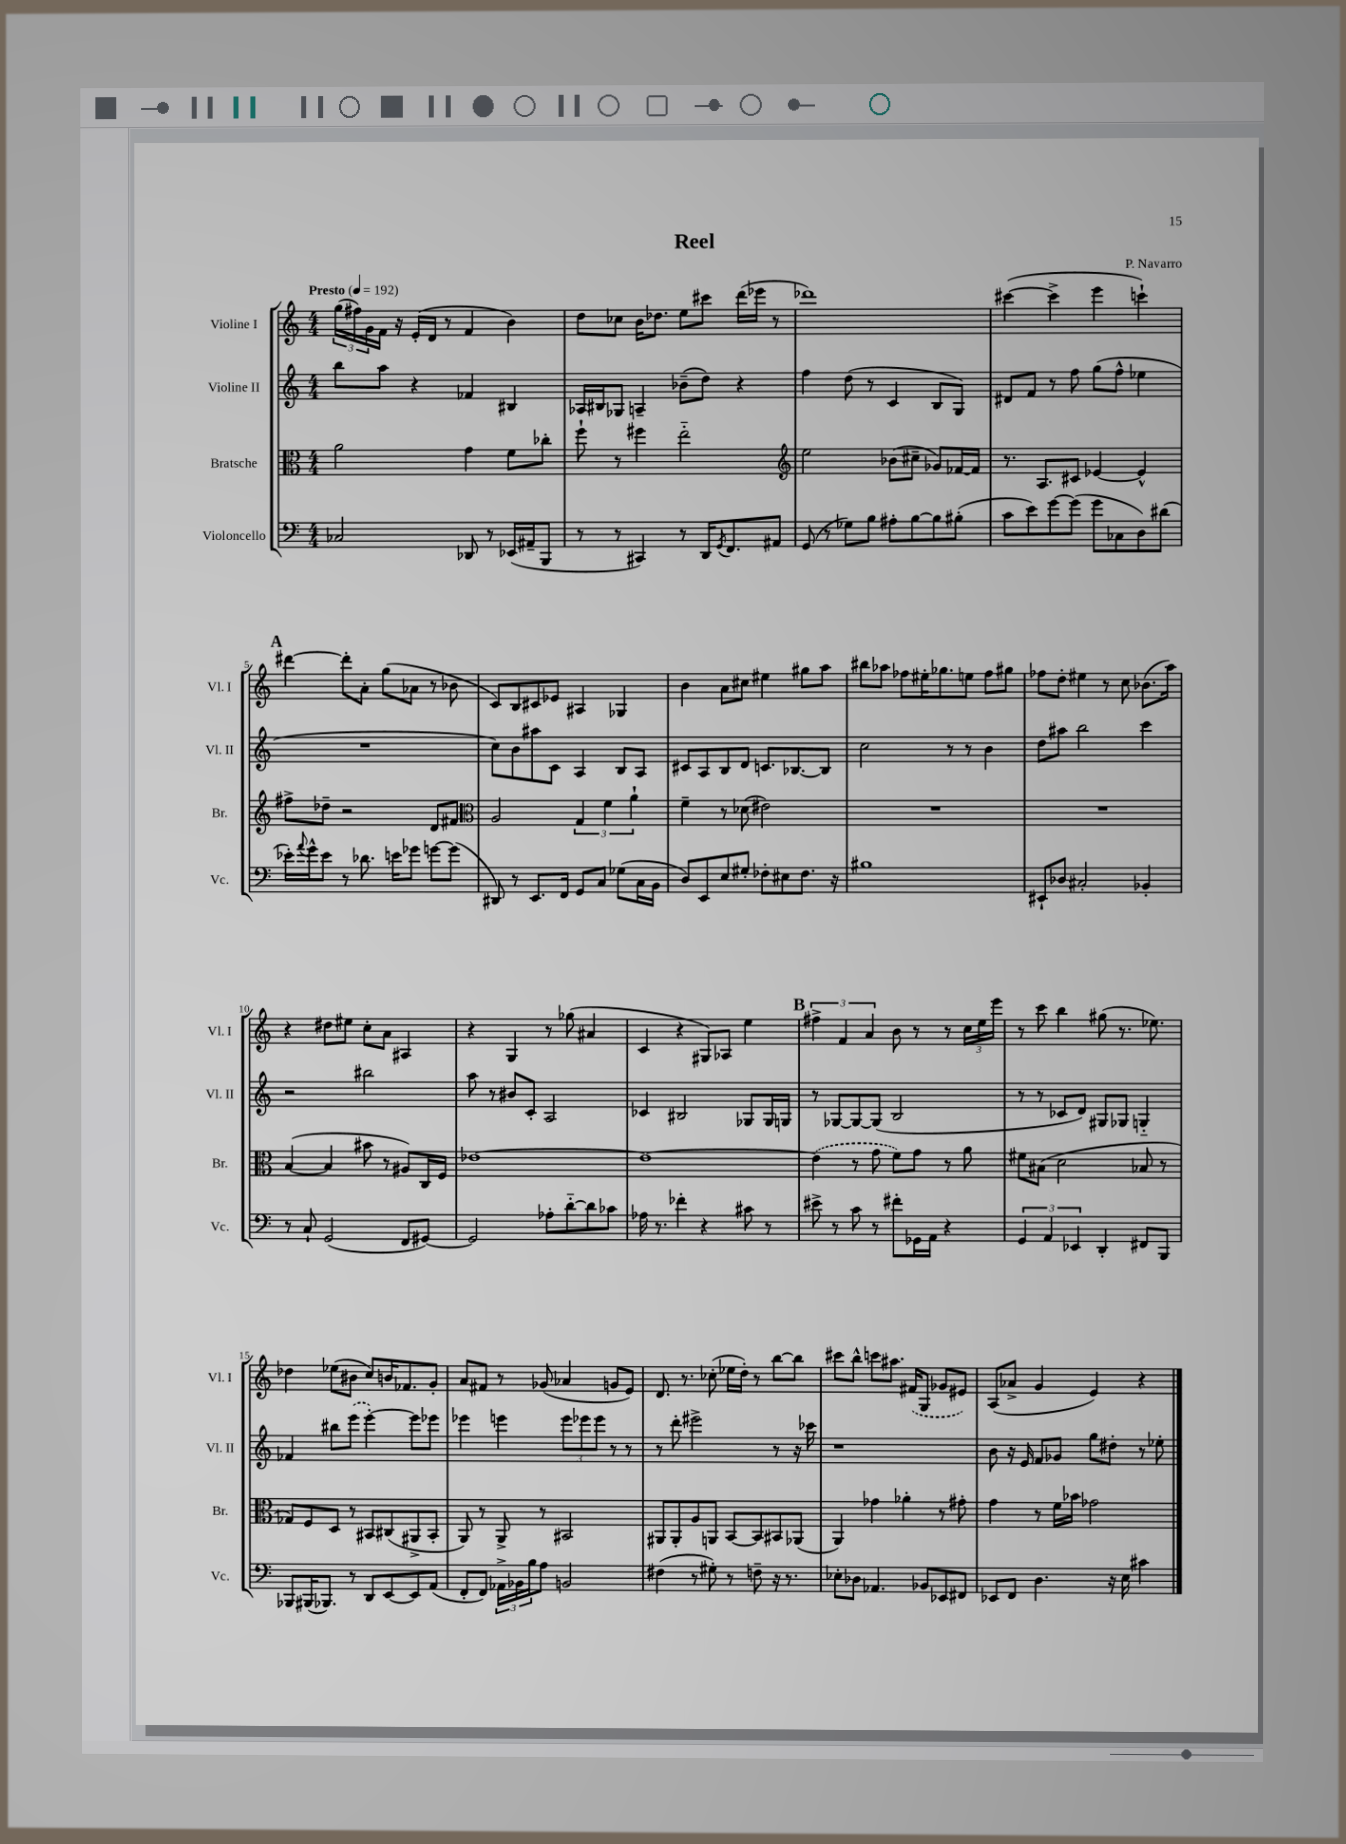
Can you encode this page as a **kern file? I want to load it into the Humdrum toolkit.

**kern	**kern	**kern	**kern
*part4	*part3	*part2	*part1
*staff4	*staff3	*staff2	*staff1
*I"Violoncello	*I"Bratsche	*I"Violine II	*I"Violine I
*I'Vc.	*I'Br.	*I'Vl. II	*I'Vl. I
*clefF4	*clefC3	*clefG2	*clefG2
*k[]	*k[]	*k[]	*k[]
*M4/4	*M4/4	*M4/4	*M4/4
*MM192	*MM192	*MM192	*MM192
=1	=1	=1	=1
!	!	!	!LO:TX:a:B:t=Presto
2C-X/	2a\	8bb\L	(24gg\LL
.	.	.	24ff#X\)
.	.	.	24g\
.	.	8aa\J	16f\JJ
.	.	.	16r
.	.	4r	(16e'/LL
.	.	.	16d/JJ
.	.	.	8r
8DD-X/	4g\	4f-X/	4f/
8r	.	.	.
(16EE-X/LL	8f\L	4B#X/	4b\)
16AA#X~/J	.	.	.
8BBB/J	8cc-X'\J	.	.
=2	=2	=2	=2
8r	8ff`\	16A-X/LL	8dd\L
.	.	16B#X/J	.
8r	8r	8G-X/J	8cc-X\J
4CC#X/)	4ff#X\	4An~/	16b\KL
.	.	.	8.dd-X\J
8r	2ee\	(8b-X~\L	8ee\L
16DD/KL	.	8dd\J)	8ccc#X\J
8qGG/	.	.	.
8.FF/	.	.	.
.	.	4r	(16ddd\LL
.	.	.	16eee-X\JJ
8AA#X/J	.	.	8r
=3	=3	=3	=3
*	*clefG2	*	*
(8GG/	2ee\	4ff\	1ddd-X)
8r	.	.	.
8G-X\L)	.	(8dd\	.
8B\J	.	8r	.
8A#X'\L	(8b-X\L	4c/	.
[8B\	8cc#X~\J	.	.
8B\]	8g-X/L)	8B/L	.
(8B#X'\J	[16f-X/L	8G/J)	.
.	16f-/JJ]	.	.
=4	=4	=4	=4
8c\L	8.r	8d#X/L	([4ccc#X\
8e\)	.	8f/J	.
.	8.A/L	.	.
[8g\	.	8r	4ccc#^\]
(8g\J]	8c#X/J	8ff\	.
8g\L	[4e-X/	(8gg\L	4eee\
8C-X\	.	8ff^^\J	.
8D\)	4e-^^/]	4ee-X\	4cccn`\)
(8d#X\J	.	.	.
!!LO:LB:g=z
!!LO:REH:place=s1:t=A
=5	=5	=5	=5
16e-X'\LL)	8ff#X^\L	1r	[4ddd#X\
8qqa/	.	.	.
16g^^\J	.	.	.
8e-\J	8dd-X~\J	.	.
8r	2r	.	8ddd#'\L]
8.d-X\	.	.	8a'\J
.	.	.	(8gg\L
16en\KL	.	.	.
8g-X\J	.	.	8a-X\J
[8gn\L	8d/L	.	8r
(8g\J]	8f#X/J	.	8b-X\
=6	=6	=6	=6
*	*clefC3	*	*
8DD#X/)	2A/	8cc\L)	8c/L)
8r	.	8b\	8B/
8.EE/L	.	8aa#X\	8c#X/
.	.	8c\J	8e-X/J
16FF/Jk	.	.	.
8GG/L	6G/	4A/	4A#X/
8C/J	.	.	.
.	6f\	.	.
(8G-X\L	.	8B/L	4G-X/
.	6a`\	.	.
16C\L	.	8A/J	.
16BB\JJ	.	.	.
=7	=7	=7	=7
8D/L)	4f~\	8c#X/L	4b\
8EE/	.	8A/	.
8E/	8r	8B/	8a\L
8G#X'/J	(8d-X\	8d/J	8cc#X\J
8F-X'\L	2e#X\)	8.cn/L	4ee#X\
8E#X\	.	.	.
.	.	[8.B-X/	.
8.F-\J	.	.	8gg#X\L
.	.	8B-/J]	8aa\J
16r	.	.	.
=8	=8	=8	=8
1B#X	1r	2cc\	8bb#X\L
.	.	.	8aa-X\J
.	.	.	8ff-X\L
.	.	.	16ee#X'\K
.	.	.	8.gg-X\
.	.	8r	.
.	.	8r	8een\J
.	.	4b\	8ff-\L
.	.	.	8gg#X\J
=9	=9	=9	=9
8EE#X`/L	1r	8dd\L	8ff-X\L
8D-X/J	.	8aa#X\J	8dd'\J
2C#X'/	.	2bb\	4ee#X\
.	.	.	8r
.	.	.	8cc\
4BB-X'/	.	4ccc\	(8.b-X\L
.	.	.	16aa\Jk)
!!LO:LB:g=z
=10	=10	=10	=10
8r	([4B/	2r	4r
8C`/	.	.	.
(2GG/	4B/]	.	8dd#X\L
.	.	.	8ee#X\J
.	8b#X\	2bb#X\	8cc'\L
.	8r	.	8a\J
8FF/L	8A#X/L)	.	4A#X/
[8GG#X/J)	16C/L	.	.
.	16F/JJ	.	.
=11	=11	=11	=11
2GG#/]	[1e-X	8aa\	4r
.	.	8r	.
.	.	8b#X/L	4G/
.	.	8c'/J	.
8A-X'\L	.	2A/	8r
[8d\	.	.	(8gg-X\
8d\]	.	.	4a#X/
8c-X\J	.	.	.
=12	=12	=12	=12
16A-X\	1e-_	4c-X/	4c/
8.r	.	.	.
4f-X'\	.	2B#X/	4r
4r	.	.	8G#X/L)
.	.	.	8A-X/J
8c#X\	.	8G-X/L	4ee\
8r	.	16G-/L	.
.	.	16Gn/JJ	.
!!LO:REH:place=s1:t=B
=13	=13	=13	=13
8e#X^\	(4e-\]	8r	6ff#X^\
8r	.	[8G-X/L	.
.	.	.	6f/
8c\	8r	8G-/_	.
.	.	.	6a/
8r	8g\	(8G-/J]	.
8f#X'\L	8f\L)	2B/	8b\
16GG-X\L	8g\J	.	8r
16AA\JJ	.	.	.
4r	8r	.	8r
.	8a\	.	24cc\LL
.	.	.	24ee\
.	.	.	24eee\JJ
=14	=14	=14	=14
6GG/	8f#X\L	8r	8r
.	(8B#X\J	8r	8ccc\
6AA/	.	.	.
.	2d\	8c-X/L	4bb\
6EE-X/	.	.	.
.	.	8d/J)	.
4DD'/	.	8G#X/L	(8gg#X\
.	.	8G-X/J	8.r
8FF#X/L	8B-X/	4Gn/	.
.	.	.	8.ee-X\)
8BBB/J	8r	.	.
!!LO:LB:g=z
=15	=15	=15	=15
8BBB-X/L	8G-X/L)	4f-X/	4dd-X\
(16BBB#X/K	8F/	.	.
8.BBB-X/J)	.	.	.
.	8D/J	8bb#X\L	(8ee-X\L
8r	8r	(8eee\J	8b#X\J
8DD/L	8BB#X/L	[4eee'\)	8cc/L)
[8EE/	(8C#X/	.	16bn/K
.	.	.	8.f-X/
8EE/]	8AA#X^/	8eee\L]	.
(8AA/J	8BB#'/J	8eee-X\J	8g'/J
=16	=16	=16	=16
8FF'/L	8AA/)	4eee-X\	8a/L
8FF/J)	8r	.	8f#X/J
24AA-X^\LL	8AA^/	4eeen\	8r
24BB-X\	.	.	.
24B\J	.	.	.
8A\J	8r	.	(8g-X/
2BBn/	2BB#X/	12eee\L	4a-X/
.	.	12eee-X\	.
.	.	12eee-\J	.
.	.	8r	8gn/L
.	.	8r	8e/J)
=17	=17	=17	=17
(4F#X\	8AA#X/L	8r	8.d/
.	8AA#'/	8ddd'\	.
.	.	.	8.r
8r	8A/	2eee#X^\	.
8G#X'\)	8AAn/J	.	(8cc-X'\
8r	[8BB/L	.	16ee-X\LL
.	.	.	16dd'\JJ)
8Fn~\	8BB/]	.	8r
16r	8BB#X/	8r	[8bb\L
8.r	.	.	.
.	(8AA-X/J	16r	8bb\J]
.	.	16ccc-X\	.
=18	=18	=18	=18
8E-X'\L	4AA/)	1r	8ccc#X\L
8D-X\J	.	.	8bb^^\J
4.AA-X/	4g-X\	.	8cccn\L
.	.	.	8.aa#X\J
.	4a-X'\	.	.
.	.	.	(16f#X/KL
8BB-X/L	.	.	8G/J
8EE-X/	8r	.	8g-X/L
8FF#X/J	8g#X'\	.	8e#X/J)
=19	=19	=19	=19
8EE-X/L	4g\	8b\	(8A/L
8FF/J	.	16r	8a-X^/J
.	.	16e/	.
4.D\	8r	8f/L	4g/
.	16f\LL	8g-X/J	.
.	16b-X\JJ	.	.
.	2g-X\	8gg\L	4e/)
16r	.	8dd#X'\J	.
16E\	.	.	.
4c#X\	.	8r	4r
.	.	8ee-X'\	.
==	==	==	==
*-	*-	*-	*-
